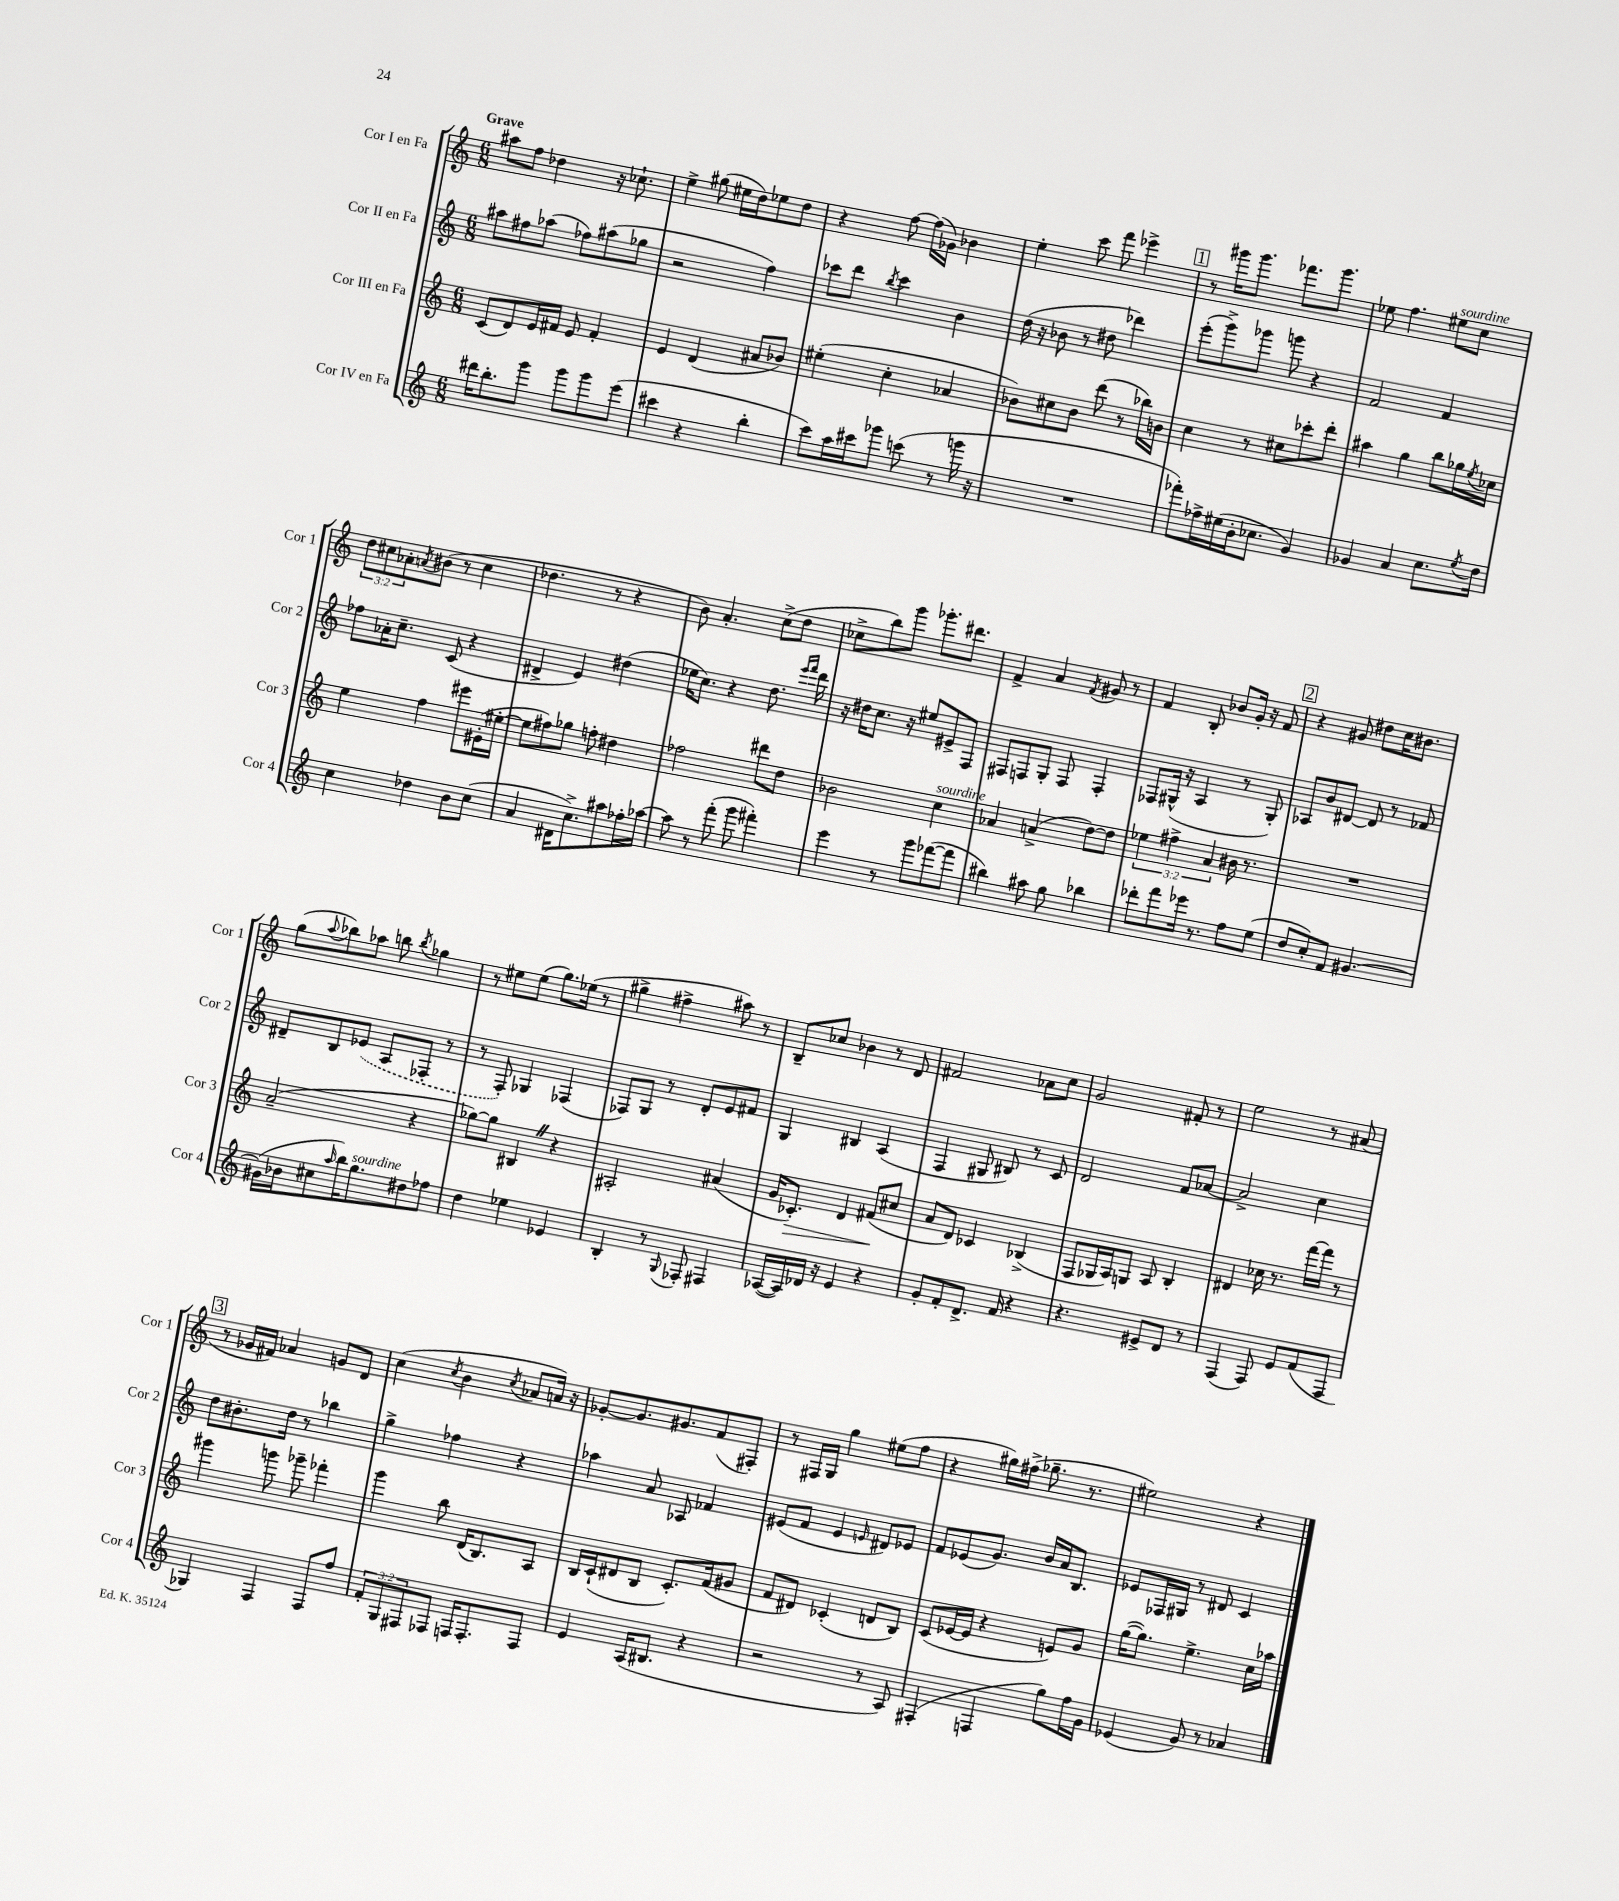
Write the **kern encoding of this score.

**kern	**kern	**dynam	**kern	**kern
*part4	*part3	*part3	*part2	*part1
*staff4	*staff3	*staff3	*staff2	*staff1
*I"Cor IV en Fa	*I"Cor III en Fa	*	*I"Cor II en Fa	*I"Cor I en Fa
*I'Cor 4	*I'Cor 3	*	*I'Cor 2	*I'Cor 1
*clefG2	*clefG2	*	*clefG2	*clefG2
*k[]	*k[]	*	*k[]	*k[]
*M6/8	*M6/8	*	*M6/8	*M6/8
=1	=1	=1	=1	=1
!	!	!	!	!LO:TX:a:B:t=Grave
16ddd#X\KL	(8c/L	.	8aa#X\L	8aa#X\L
8.bb'\	.	.	.	.
.	8d/)	.	8ff#X\	8ff\J
8ggg\J	16e/L	.	(8aa-X\J	4dd-X\
.	16f#X/JJ	.	.	.
8ggg\L	8e/	.	8ff-X\L)	.
8ggg\	4f#'/	.	(8aa#X\	16r
.	.	.	.	8.cc-X`\
(8eee\J	.	.	8gg-X\J	.
=2	=2	=2	=2	=2
4ccc#X\	4e/	.	2r	4ee^\
4r	(4d/	.	.	(8gg#X\
.	.	.	.	16ee#X\LL
.	.	.	.	16dd\J)
4bb'\	8a#X/L	.	4ff\)	8ee-X\
.	8b-X/J)	.	.	8dd\J
=3	=3	=3	=3	=3
8ccc\L)	(4ee#X'\	.	8ccc-X\L	4r
16aa\L	.	.	8ddd\J	.
16ccc#X\J	.	.	.	.
.	.	.	8qbb/	.
8ggg-X\J	4cc'\	.	4ccc-\	[8ff\
(8cccn\	.	.	.	(16ff\LL]
.	.	.	.	16g-X\JJ)
8r	4a-X/	.	4b\	4b-X\
16gggn\	.	.	.	.
16r	.	.	.	.
=4	=4	=4	=4	=4
2.r	8b-X\L)	.	(16dd\	4ee'\
.	.	.	16r	.
.	8cc#X\	.	8b-X\	.
.	8b-\J	.	8r	8ccc\
.	(8ddd\	.	8dd#X\	8fff\
.	8r	.	4ddd-X\)	4eee-X^\
.	16bb-X\LL)	.	.	.
.	16bn\JJ	.	.	.
!!LO:REH:place=s1:t=1
=5	=5	=5	=5	=5
8fff-X'\L)	4cc\	.	(8eee'\L	8r
16ff-X^\L	.	.	8ggg^\)	16ggg#X\KL
(16ee#X\	.	.	.	8.ggg#\J
16b'\J	8r	.	8ggg-X\J	.
8.cc-X\J	.	.	.	.
.	8cc#X\L	.	8gggn\	8.fff-X\L
4g/)	8ccc-X'\	.	4r	.
.	.	.	.	8.ggg#\J
.	8ddd'\J	.	.	.
=6	=6	=6	=6	=6
4g-X/	4aa#X\	.	2f/	8ee-X\
.	.	.	.	4.ff\
4a/	4gg\	.	.	.
!	!	!	!	!LO:TX:a:i:t=sourdine
8.cc\L	8bb\L	.	4f/	8ee#X\L
.	16gg-X\L	.	.	8cc\J
8qee/	8qee/	.	.	.
16dd\Jk	16cc-X\JJ	.	.	.
!!LO:LB:g=z
=7	=7	=7	=7	=7
4cc\	4ee\	.	8ff-X\L	12dd\L
.	.	.	.	12cc#X\
.	.	.	16a-X'\K	.
.	.	.	.	12a-X'\
.	.	.	8.cc~\J	.
.	.	.	.	8qan/
4dd-X\	4ff\	.	.	(8b#X\J
.	.	.	(8c/	8r
8b\L	8eee#X\L	.	4r	4cc#\
(8cc\J	(16e#X'\L	.	.	.
.	[16ee#X'\JJ	.	.	.
=8	=8	=8	=8	=8
4a/	8ee#\L]	.	4d#X^/	4.dd-X\
.	8ff#X\)	.	.	.
16d#X\KL	8gg-X\J	.	4e/)	.
8.cc^\)	.	.	.	.
.	8ffn'\	.	.	8r
8aa#X\	4dd#X\	.	(4dd#X\	4r
16ff-X'\L	.	.	.	.
[16aa-X\JJ	.	.	.	.
=9	=9	=9	=9	=9
8aa-\]	2ff-X\	.	16ee-X\KL	8b\)
.	.	.	8.cc\J)	.
8r	.	.	.	4.a'/
(8fff'\	.	.	4r	.
8ggg\	.	.	.	.
4fff#X'\)	8ddd#X\L	.	8.dd\	(8cc^\L
.	8dd\J	.	.	8dd\J
.	.	.	16qqeee/LL	.
.	.	.	16qqfff/JJ	.
.	.	.	16ddd\	.
=10	=10	=10	=10	=10
4eee\	2b-X\	.	16r	8cc-X^\L
.	.	.	16dd#X\KL	.
.	.	.	8.cc\J	8bb\)
8r	.	.	.	8ggg\J
.	.	.	16r	.
8ggg\L	.	.	8ee#X/L	8.ggg-X'\L
!	!LO:TX:a:i:t=sourdine	!	!	!
([8fff-X\	4cc\	.	8e#X^/	.
.	.	.	.	8.ddd#X\J
8fff-\J]	.	.	8F/J	.
=11	=11	=11	=11	=11
4bb#X\)	4a-X/	.	8F#X/L	4f^/
.	.	.	8Fn/	.
8aa#X\	(4an^/	.	8G'/J	4a/
8gg\	.	.	8F/	.
.	.	.	.	8qf/
4bb-X\	[8dd\L)	.	4F'/	8g#X/
.	8dd\J]	.	.	8r
=12	=12	=12	=12	=12
8ddd-X'\L	6ee-X\	.	8F-X/L	4f/
8fff\	.	.	(16G#X^^/Jk	.
.	6ff#X^\	.	.	.
.	.	.	16r	.
16eee-X\Jk	.	.	4A/	8B'/
8.r	.	.	.	.
.	6a/	.	.	.
.	.	.	.	8b-X/L
8ff\L	16b#X\	.	8r	16g'/Jk
.	8.r	.	.	16r
(8ee\J	.	.	8G#'/)	8f/
!!LO:REH:place=s1:t=2
=13	=13	=13	=13	=13
8dd/L	2.r	.	8A-X/L	4r
8cc'/)	.	.	8b/	.
8f/J	.	.	[8d#X/J	8g#X/
[4.g#X/	.	.	8d#/]	8dd#X\L
.	.	.	8r	16cc\K
.	.	.	.	8.b#X\J
.	.	.	8f-X/	.
!!LO:LB:g=z
=14	=14	=14	=14	=14
(16g#X\LL]	(2a~/	.	8d#X~/L	(8gg\L
16b-X\J	.	.	.	.
.	.	.	.	8qqaa/
8cc#X\	.	.	8B/	8bb-X\)
16qqaa/	.	.	.	.
16bb\K)	.	.	(8e-X/J	8aa-X\J
!LO:TX:a:i:t=sourdine	!	!	!	!
8.gg\	.	.	.	.
.	.	.	8A/L	8bbn\
.	.	.	.	8qbb/
8dd#X\	4r	.	8F-X'/J	4gg-X\
8ff-X\J	.	.	8r	.
=15	=15	=15	=15	=15
4dd\	[8gg-X\L)	.	8r	8r
.	8gg-\J]	.	8F'/)	8ee#X\L
4ee-X\	4B#XZ/	.	4G-X/	(8ee#\J
.	.	.	.	8.gg\L)
4e-X/	4r	.	(4F-X/	.
.	.	.	.	(16ee-X\Jk
.	.	.	.	8r
=16	=16	=16	=16	=16
4B'/	2A#X'/	.	8F-X/L)	4gg#X^\
.	.	.	8G/J	.
8r	.	.	8r	4ff#X^\
8qqG/	.	.	.	.
8F-X'/	.	.	8d'/L	.
4F#X/	(4a#X/	.	8e/	8aa#X\)
.	.	.	8f#X/J	8r
=17	=17	=17	=17	=17
([16A-X/LL	16g/KL	.	4G/	8B~/L
!	!	!LO:HP:b	!	!
16A-/])	8.c-X'/J)	>	.	.
16d-X/JJ	.	.	.	8cc-X/J
16r	.	.	.	.
4e/	4d/	.	4B#X/	4b-X\
4r	(8f#X/L	.	(4A/	8r
.	8cc#X/J	]	.	8d/
=18	=18	=18	=18	=18
8g'/L	8a/L	.	4F/	2f#X/
8f'/	8d/J)	.	.	.
8.d^/J	4c-X/	.	8G#X/	.
.	.	.	8B#X/)	.
16f/	.	.	.	.
4r	(4B-X^/	.	8r	8a-X\L
.	.	.	8c/	8cc\J
=19	=19	=19	=19	=19
4.r	8F/L	.	2d/	2g/
.	16G-X/L	.	.	.
.	16A/J)	.	.	.
.	8Gn/J	.	.	.
8e#X^/L	8A/	.	.	.
8d/J	4B'/	.	8f/L	8f#X'/
8r	.	.	[8a-X/J	8r
=20	=20	=20	=20	=20
(4F/	4d#X/	.	2a-^/]	2ee\
8F/)	16cc-X\	.	.	.
.	8.r	.	.	.
8e/L	.	.	.	.
(8f/	[16fff\LL	.	4cc\	8r
.	16fff\JJ]	.	.	.
8F/J	8r	.	.	(8a#X/
!!LO:LB:g=z
!!LO:REH:place=s1:t=3
=21	=21	=21	=21	=21
4G-X/)	4ggg#X\	.	8dd\L	8r
.	.	.	8.b#X'\	16g-X/LL
.	.	.	.	16f#X/JJ)
4F/	8gggn\	.	.	4a-X/
.	.	.	16dd\Jk	.
.	8ggg-X~\	.	8r	.
8F/L	4fff-X'\	.	4bb-X\	8gn/L
8ff/J	.	.	.	8d/J
=22	=22	=22	=22	=22
12f'/L	4ggg\	.	4gg^\	(4cc\
12G/	.	.	.	.
12F#X/	.	.	.	.
.	.	.	.	8qcc/
8F-X/J	8bb\	.	4ff-X\	4b\
16Fn/KL	(16d/KL	.	.	.
8.F'/	8.B/)	.	.	.
.	.	.	.	8qcc/
.	.	.	4r	8a-X/L
8F/J	8A/J	.	.	16an/Jk)
.	.	.	.	16r
=23	=23	=23	=23	=23
4e/	16B/LL	.	4aa-X\	[8g-X'/L
.	(16c`/J	.	.	.
.	8d#X/	.	.	8.g-/]
(16A/KL	8B/J	.	8a/	.
8.B#X/J	.	.	.	8.g#X/
.	8.c'/L)	.	8A-X/	.
4r	.	.	4f-X/	(8f/
.	(16f/k	.	.	.
.	8g#X/J	.	.	8F#X'/J)
=24	=24	=24	=24	=24
2r	8f/L	.	(8e#X/L	8r
.	8d#X/J)	.	8f/J	16F#X/LL
.	.	.	.	16G/JJ
.	(4c-X'/	.	4e#/	4gg\
.	.	.	16qqen/	.
8r	8dn/L	.	8d#X/L)	(8ee#X\L
8A/)	8B/J)	.	8e-X/J	8ff\J
=25	=25	=25	=25	=25
(4F#X'/	(8c/L	.	8f/L	4r
.	[16e-X/L	.	(8e-X/	.
.	16e-/JJ]	.	.	.
4Fn/	4r	.	8.g/J)	16gg#X\LL)
.	.	.	.	(16ff#X^\JJ
.	.	.	.	8.gg-X~\
.	.	.	16b/LL	.
8gg\L)	8en/L)	.	16a/J	.
.	.	.	8.B/J	8.r
16ff\L	8g/J	.	.	.
16g\JJ	.	.	.	.
=26	=26	=26	=26	=26
(4e-X/	([16gg\KL	.	8e-X/L	2ee#X\)
.	8.gg\J])	.	.	.
.	.	.	16F-X/L	.
.	.	.	16G#X/JJ	.
8g/)	4.ee^\	.	8r	.
8r	.	.	8d#X/	.
4a-X/	.	.	4c/	4r
.	16cc\LL	.	.	.
.	16aa-X\JJ	.	.	.
==	==	==	==	==
*-	*-	*-	*-	*-
